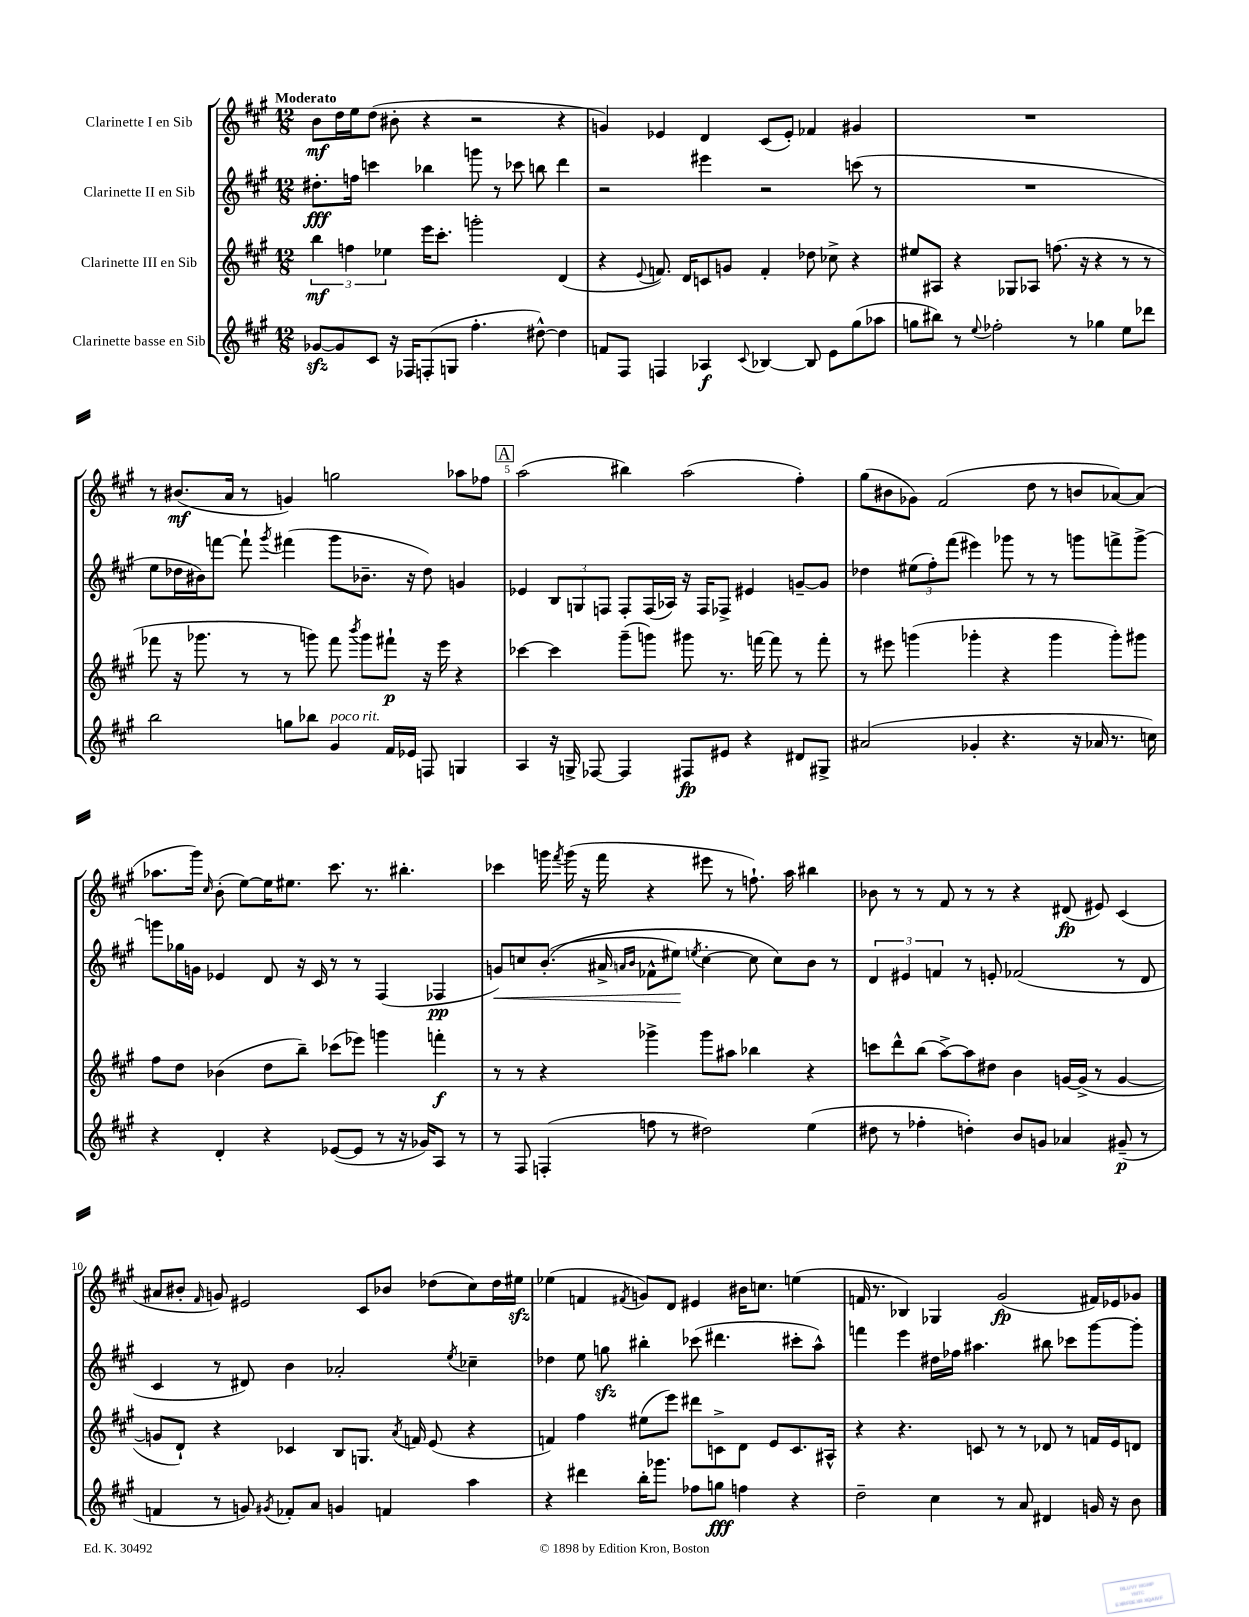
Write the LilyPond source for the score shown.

<<
\new StaffGroup <<
\new Staff = "s0" \with { instrumentName = "Clarinette I en Sib" } {
    \clef treble \key a \major \numericTimeSignature \time 12/8 \tempo "Moderato"
    \autoBeamOff b'8[\mf d''16 e''16 d''8]( bis'8-. r4 r2 r4 |
    g'4) ees'4 d'4 cis'8[( ees'8]-.) fes'4 gis'4 |
    R1. |
    r8 bis'8.[\mf( a'16] r8 g'4) g''2 aes''8[ fes''8] |
    \mark \markup { \box "A" } a''2( bis''4) a''2( fis''4-.) |
    gis''8[( bis'8 ges'8]) fis'2( d''8 r8 b'8[ aes'8~) aes'8]( |
    aes''8.[ gis'''16]) \grace { cis''16 } b'8-.( e''8[~) e''16 eis''8.] cis'''8. r8. bis''4.-. |
    ces'''4 g'''16 \acciaccatura { fis'''8 } g'''16( r16 fis'''16 r4 eis'''8 r8 f''8.-!) a''16 bis''4 |
    bes'8 r8 r8 fis'8 r8 r8 r4 dis'8\fp( eis'8) cis'4( |
    ais'8[ bis'8]-. \grace { fis'16 } g'8) eis'2 cis'8[ bes'8] des''8[( cis''8) des''16 eis''16]\sfz |
    ees''4( f'4 \acciaccatura { fis'8 } g'8[) d'8] eis'4 bis'16[ c''8.] e''4( |
    f'16 r8. bes4) ges4 gis'2\fp( fis'16[) ees'16 ges'8] \bar "|." |
}
\new Staff = "s1" \with { instrumentName = "Clarinette II en Sib" } {
    \clef treble \key a \major \numericTimeSignature \time 12/8
    \autoBeamOff dis''8.[-.\fff f''16] c'''4 bes''4 g'''8 r8 ces'''8 b''8 d'''4 |
    r2 eis'''4 r2 c'''8( r8 |
    R1. |
    e''8[ des''16 bis'16) f'''8]~ f'''8-! \acciaccatura { gis'''8 } fis'''4( gis'''8[ bes'8.]-- r16 des''8) g'4 |
    \mark \markup { \box "A" } ees'4 \tuplet 3/2 { b8[ g8 f8] } f8[-. f16( aes16]) r16 f16[ fes8]-> eis'4 g'8[~-- g'8] |
    des''4 \tuplet 3/2 { eis''8[( fis''8-.) fis'''8]( } eis'''4) ges'''8 r8 r8 g'''8[ f'''8-> g'''8]~-> |
    g'''8[ ges''16 g'16] ees'4 d'8 r16 cis'16 r8 r8 fis4( fes4\pp |
    g'8[\<) c''8 b'8.]-.(\( ais'16-> \grace { a'16[ b'16] } fes'8[-^ eis''8]\!) \acciaccatura { e''8 } c''4~-. c''8 c''8[\) b'8] r8 |
    \tuplet 3/2 { d'4 eis'4 f'4 } r8 e'8-. fes'2( r8 d'8 |
    cis'4 r8 dis'8) b'4 aes'2-. \acciaccatura { e''8 } ces''4-- |
    des''4 e''8 g''8\sfz bis''4-. ces'''8( dis'''4. cis'''8[-. a''8]-^) |
    f'''4 e'''4 dis''16[ fes''16] ais''4. bis''8 ces'''8[ gis'''8~ gis'''8]-. \bar "|." |
}
\new Staff = "s2" \with { instrumentName = "Clarinette III en Sib" } {
    \clef treble \key a \major \numericTimeSignature \time 12/8
    \autoBeamOff \tuplet 3/2 { b''4\mf f''4 ees''4 } e'''16[ cis'''8.]-. g'''2-. d'4( |
    r4 \appoggiatura { e'8 } f'8.) d'16[ c'8 g'8] f'4-. des''8 ces''8-> r4 |
    eis''8[ ais8] r4 ges8[ aes8] f''8.( r16 r4 r8 r8 |
    fes'''8 r16 ges'''8. r8 r8 g'''8) fes'''8 \acciaccatura { b'''8 } g'''8[ fis'''8]-!\p r16 e'''16 r4 |
    \mark \markup { \box "A" } ces'''4~ ces'''4 gis'''8[--( g'''8]) gis'''8 r8. f'''16~ f'''8 r8 f'''8-. |
    r8 eis'''8 g'''4( ges'''4-. r4 ges'''4 ges'''8[-.) gis'''8] |
    fis''8[ d''8] bes'4( d''8[ b''8]--) ces'''8[( ees'''8]) g'''4 f'''4-.\f |
    r8 r8 r4 ges'''4-> ges'''8[ ais''8] bes''4 r4 |
    c'''8[ d'''8-^ b''8]( a''8[~->) a''8 dis''8] b'4 g'16[~ g'16]->( r8 g'4~ |
    g'8[ d'8]-!) r4 ces'4 b8[ g8.] \acciaccatura { a'8 } f'16 e'8( r4 |
    f'4) fis''4 eis''8[( e'''8]) dis'''8[ c'8-> d'8] e'8[ c'8. ais16]-^ |
    r4 r4. c'8 r8 r8 des'8 r8 f'16[ e'16 d'8] \bar "|." |
}
\new Staff = "s3" \with { instrumentName = "Clarinette basse en Sib" } {
    \clef treble \key a \major \numericTimeSignature \time 12/8
    \autoBeamOff ges'8[~\sfz ges'8 cis'8] r16 fes16[ f8-.( g8] fis''4.-. dis''8~-^) dis''4 |
    f'8[ fis8] f4 aes4\f \appoggiatura { cis'8 } bes4~ bes8 e'8[ gis''8( aes''8] |
    g''8[ bis''8]) r8 \appoggiatura { e''8 } fes''2-. r8 ges''4 e''8[ des'''8] |
    b''2 g''8[ bes''8] gis'4^\markup { \italic "poco rit." } fis'16[ ees'16] f8 g4 |
    \mark \markup { \box "A" } a4 r16 g16-> fes8~ fes4 fis8[\fp eis'8] r4 dis'8[ gis8]-> |
    ais'2( ges'4-. r4. r16 aes'16 r8. c''16) |
    r4 d'4-. r4 ees'8[~( ees'8] r8 r16 ges'16[) a8] r8 |
    r8 fis8 f4-.( f''8 r8 dis''2) e''4( |
    dis''8 r8 fes''4-. d''4-.) b'8[ g'8] aes'4 gis'8--\p( r8 |
    f'4 r8 g'8) \acciaccatura { gis'8 } fes'8[-. a'8] g'4 f'4 a''4 |
    r4 dis'''4 b''16[-. ges'''8.] fes''8[ g''8]\fff f''4 r4 |
    d''2-- cis''4 r8 a'8 dis'4 g'16 r16 b'8 \bar "|." |
}
>>
>>
\layout { \context { \Score \override BarNumber.break-visibility = ##(#f #t #t) barNumberVisibility = #(every-nth-bar-number-visible 5) } }
